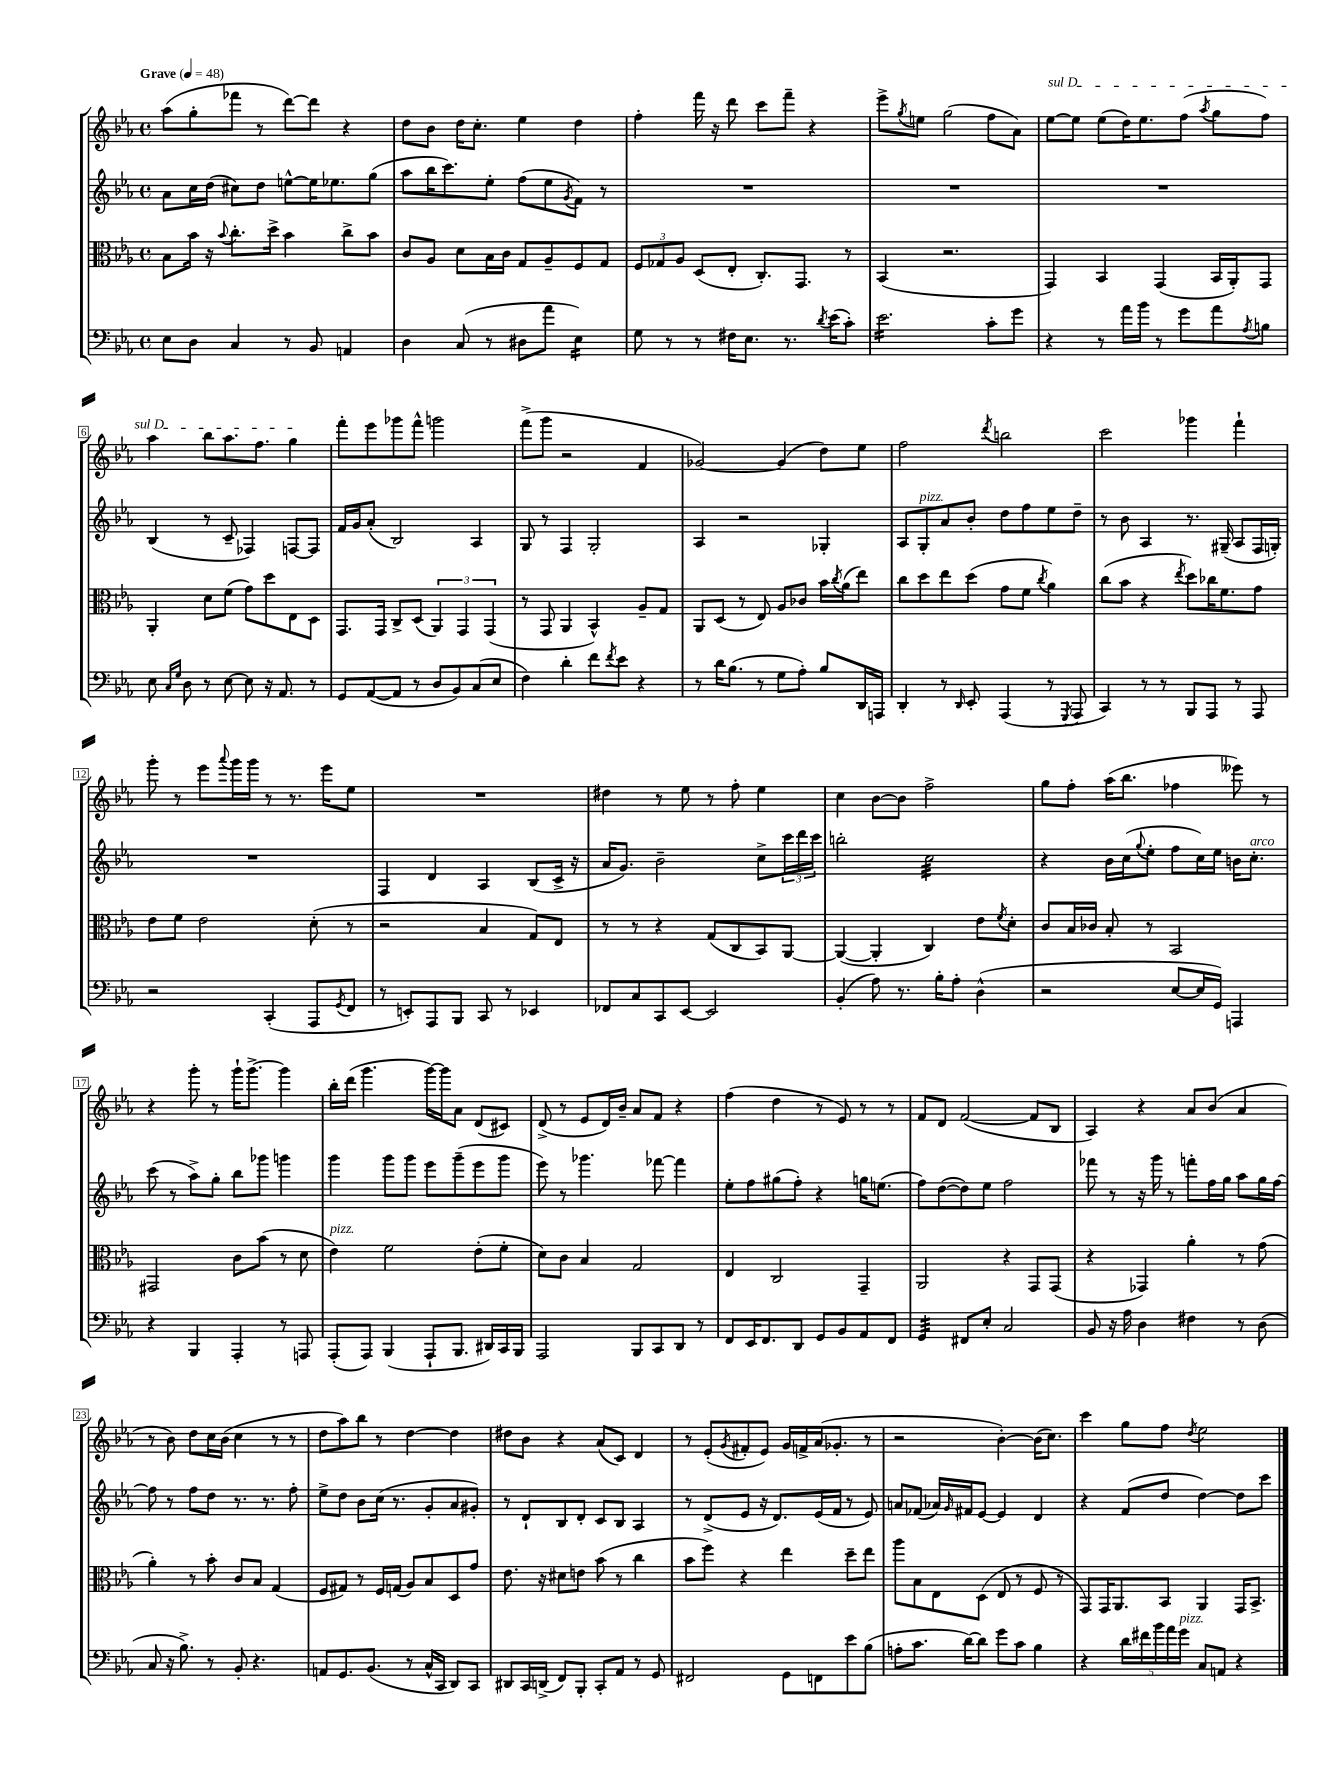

**kern	**kern	**kern	**kern
*staff4	*staff3	*staff2	*staff1
*clefF4	*clefC3	*clefG2	*clefG2
*k[b-e-a-]	*k[b-e-a-]	*k[b-e-a-]	*k[b-e-a-]
*M4/4	*M4/4	*M4/4	*M4/4
*met(c)	*met(c)	*met(c)	*met(c)
*MM48	*MM48	*MM48	*MM48
8E-	8B-	8a-	(8aa-
8D	16b-	16cc	8gg'
.	16r	(16dd	.
.	8qqb-	.	.
4C	8.cc'	8cc#)	8fff-
.	.	8dd	8r
.	16dd^	.	.
8r	4b-	[8ee^^	[8ddd)
8BB-	.	16ee]	8ddd]
.	.	8.ee-	.
4AA	8cc^	.	4r
.	8b-	(8gg	.
=	=	=	=
4D	8c	8aa-	8dd
.	8A-	16bb-	8b-
.	.	8.ccc)	.
(8C	8d	.	16dd
.	.	.	8.cc'
8r	16B-	8ee-'	.
.	16c	.	.
8D#	8G	(8ff	4ee-
8a-	8A-~	8ee-	.
.	.	8qg	.
4E-)	8F	8f)	4dd
.	8G	8r	.
=	=	=	=
8G	12F	1r	4ff'
.	12G-	.	.
8r	.	.	.
.	12A-	.	.
8r	(8D	.	16fff
.	.	.	16r
16F#	8E-'	.	8ddd
8.E-	.	.	.
.	8.C')	.	8ccc
8.r	.	.	8fff~
.	8.GG	.	.
.	.	.	4r
8qd	.	.	.
(16e-	.	.	.
8c')	8r	.	.
=	=	=	=
2.e-	(4BB-	1r	8eee-^
.	.	.	8qgg
.	.	.	8ee
.	2.r	.	(2gg
8c'	.	.	8ff
8g	.	.	8a-)
=	=	=	=
4r	4GG)	1r	[8ee-
.	.	.	8ee-]
8r	4BB-	.	(8ee-
16a-	.	.	16dd)
16b-	.	.	8.ee-
8r	(4GG	.	.
8g	.	.	(8ff
.	.	.	8qaa-
8a-	16BB-	.	8gg
.	16AA-')	.	.
8qA-	.	.	.
8B	8GG	.	8ff)
=	=	=	=
8E-	4AA-'	(4B-	4aa-
16qqC	.	.	.
16qqG	.	.	.
8D	.	.	.
8r	8d	8r	8bb-
[8E-	(8f	8c~	8.aa-
8E-]	8g)	4F-)	.
.	.	.	8.ff
16r	8dd	.	.
8.AA-	.	.	.
.	8E-	[8F	4gg
8r	8D	8F]	.
=	=	=	=
8GG	8.GG	16f	8fff'
.	.	16g	.
([8AA-	.	(8a-'	8eee-
.	16GG	.	.
8AA-]	8C^	2B-)	8ggg-
8r	(8D	.	8fff^^
8D	6AA-)	.	2ggg
8BB-)	.	.	.
.	6GG	.	.
(8C	.	4A-	.
.	(6GG	.	.
8E-	.	.	.
=	=	=	=
4F)	8r	8G	(8fff^
.	8GG	8r	8ggg
4d'	4AA-	4F	2r
8f	4BB-^^)	2G'	.
8qf	.	.	.
8e-	.	.	.
4r	8A-~	.	4f
.	8G	.	.
=	=	=	=
8r	8AA-	4A-	[2g-)
16d	(8D	.	.
(8.B-	.	.	.
.	8r	2r	.
8r	8E-)	.	.
8G	8A-	.	(4g-]
8A-')	8c-	.	.
8B-	16b-	4G-'	8dd)
.	8qcc	.	.
.	(16a-	.	.
16DD	8ee-)	.	8ee-
16AAA	.	.	.
=	=	=	=
4DD'	8cc	8A-	2ff
.	8dd	8G'	.
8r	8ee-	8a-	.
16qqDD	.	.	.
8EE-'	(8dd	8b-'	.
.	.	.	8qddd
(4AAA-	8g	8dd	2bb
.	8f	8ff	.
.	8qcc	.	.
8r	4a-)	8ee-	.
8qGGG	.	.	.
8AAA-	.	8dd~	.
=	=	=	=
4CC)	(8cc	8r	2ccc
.	8b-	8b-	.
8r	4r	4A-	.
8r	.	.	.
.	8qee-	.	.
8BBB-	8dd)	8.r	4ggg-
8AAA-	16cc-	.	.
.	8.f	(16G#~	.
8r	.	8A-	4fff`
8AAA-	8g	16F	.
.	.	16G')	.
=	=	=	=
2r	8e-	1r	8ggg'
.	8f	.	8r
.	2e-	.	8eee-
.	.	.	8qqaaa-
.	.	.	16ggg
.	.	.	16ggg
(4CC'	.	.	8r
.	.	.	8.r
8AAA-	(8d'	.	.
.	.	.	16eee-
8qGG	.	.	.
8FF	8r	.	8ee-
=	=	=	=
8r	2r	4F	1r
8EE')	.	.	.
8AAA-	.	4d	.
8BBB-	.	.	.
8CC	4B-	4A-	.
8r	.	.	.
4EE-	8G)	(8B-	.
.	8E-	16c^	.
.	.	16r	.
=	=	=	=
8FF-	8r	16a-	4dd#
.	.	8.g)	.
8C	8r	.	.
8CC	4r	2b-~	8r
[8EE-	.	.	8ee-
2EE-]	(8G	.	8r
.	8C	.	8ff'
.	8BB-)	8cc^	4ee-
.	[8AA-	24ccc	.
.	.	24ddd	.
.	.	24ccc	.
=	=	=	=
(4BB-'	(4AA-_	2bb'	4cc
8A-)	4AA-']	.	[8b-
8.r	.	.	8b-]
.	4C)	2cc	2ff^
16B-'	.	.	.
8A-'	.	.	.
(4D^^	8e-	.	.
.	8qf	.	.
.	8d'	.	.
=	=	=	=
2r	8c	4r	8gg
.	16B-	.	8ff'
.	16c-	.	.
.	8B-'	16b-	(16aa-
.	.	(16cc	8.bb-
.	.	8qqgg	.
.	8r	8ee-'	.
[8E-	2BB-	8ff	4ff-
16E-]	.	16cc)	.
16GG)	.	16ee-	.
4AAA	.	16b	8eee--)
.	.	8.cc'	.
.	.	.	8r
=	=	=	=
4r	2GG#	(8ccc	4r
.	.	8r	.
4BBB-	.	8aa-^)	8ggg'
.	.	8gg'	8r
4AAA-'	8c	8bb-	16ggg`
.	.	.	[8.ggg^
.	(8b-	8ggg-	.
8r	8r	4ggg	4ggg]
8AAA	8d	.	.
=	=	=	=
(8AAA-'	4e-)	4ggg	16bb-'
.	.	.	(16ddd
8AAA-)	.	.	4.ggg
(4BBB-	2f	8ggg	.
.	.	8ggg	.
8AAA-`	.	8eee-	[16ggg)
.	.	.	16ggg]
8.BBB-	.	(8ggg~	8a-
.	(8e-'	8eee-	(8d
16DD#)	.	.	.
16CC	8f'	8ggg	8c#)
16BBB-	.	.	.
=	=	=	=
2AAA-	8d)	8eee-)	(8d^
.	8c	8r	8r
.	4B-	4.ggg-	8e-
.	.	.	16d)
.	.	.	16b-~
8BBB-	2G	.	8a-
8CC	.	[8fff-	8f
8DD	.	4fff-]	4r
8r	.	.	.
=	=	=	=
8FF	4E-	8ee-'	(4ff
16EE-	.	8ff	.
8.FF	.	.	.
.	2C	(8gg#	4dd
8DD	.	8ff')	.
8GG	.	4r	8r
8BB-	.	.	8e-)
8AA-	4GG~	16gg	8r
.	.	(8.ee	.
8FF	.	.	8r
=	=	=	=
4GG	2AA-	8ff)	8f
.	.	([8dd	8d
8FF#	.	8dd])	([2f
8E-'	.	8ee-	.
2C	4r	2ff	.
.	8GG	.	8f]
.	(8GG	.	8B-
=	=	=	=
8BB-	4r	8fff-	4A-)
16r	.	8r	.
16A-	.	.	.
4D	4GG-)	16r	4r
.	.	16ggg	.
.	.	8r	.
4F#	4a-'	8fff'	8a-
.	.	16ff	(8b-
.	.	16gg	.
8r	8r	8aa-	4a-
(8D	(8g	16gg	.
.	.	[16ff	.
=	=	=	=
8C	4a-')	8ff]	8r
16r	.	8r	8b-)
8.B-^)	.	.	.
.	8r	8ff	8dd
8r	8b-'	8dd	16cc
.	.	.	(16b-
8BB-'	8c	8.r	4cc
4.r	8B-	.	.
.	.	8.r	.
.	(4G	.	8r
.	.	8ff'	8r
=	=	=	=
8AA	8F	8ee-^	8dd
8.GG	8G#)	8dd	8aa-)
.	8r	8b-	8bb-
(8.BB-	.	.	.
.	16F	(16cc	8r
.	(16G	8.r	.
8r	8A-)	.	[4dd
16C^^	8B-	8g'	.
16CC	.	.	.
8DD)	8D	8a-	4dd]
8CC	8g	8g#')	.
=	=	=	=
8DD#	8.e-	8r	8dd#
16CC	.	8d`	8b-
(16DD^	16r	.	.
8FF)	8d#	8B-	4r
8BBB-'	8e	8d'	.
8CC'	(8b-	8c	(8a-
8AA-	8r	8B-	8c)
8r	4cc	4A-	4d
8GG	.	.	.
=	=	=	=
2FF#	8b-	8r	8r
.	8ff)	(8d^	(8e-'
.	.	.	8qg
.	4r	8e-	8f#'
.	.	16r	8e-)
.	.	8.d)	.
8GG	4ee-	.	16g
.	.	.	16f^
8FF	.	(16e-	(16a-
.	.	16f	8.g-'
8e-	8dd~	8r	.
(8B-	8ee-	8e-)	8r
=	=	=	=
8A'	8aa-	8a	2r
8.c	8B-	(8f-	.
.	8E-	16a-)	.
.	.	16qqg	.
[16d)	.	16f#	.
8d]	(8D	[8e-	.
8g	8E-	4e-]	[4b-')
8c	8r	.	.
4B-	8F	4d	(16b-]
.	.	.	8.cc)
.	8r	.	.
=	=	=	=
4r	8GG)	4r	4ccc
.	16GG	.	.
.	8.AA-	.	.
20d	.	(8f	8gg
20f#	.	.	.
20b-	.	.	.
.	8BB-	8dd	8ff
20a-	.	.	.
20g	.	.	.
.	.	.	8qdd
8C	4AA-	[4dd)	2ee-
8AA	.	.	.
4r	16GG	8dd]	.
.	8.BB-^	.	.
.	.	8ccc	.
==	==	==	==
*-	*-	*-	*-
